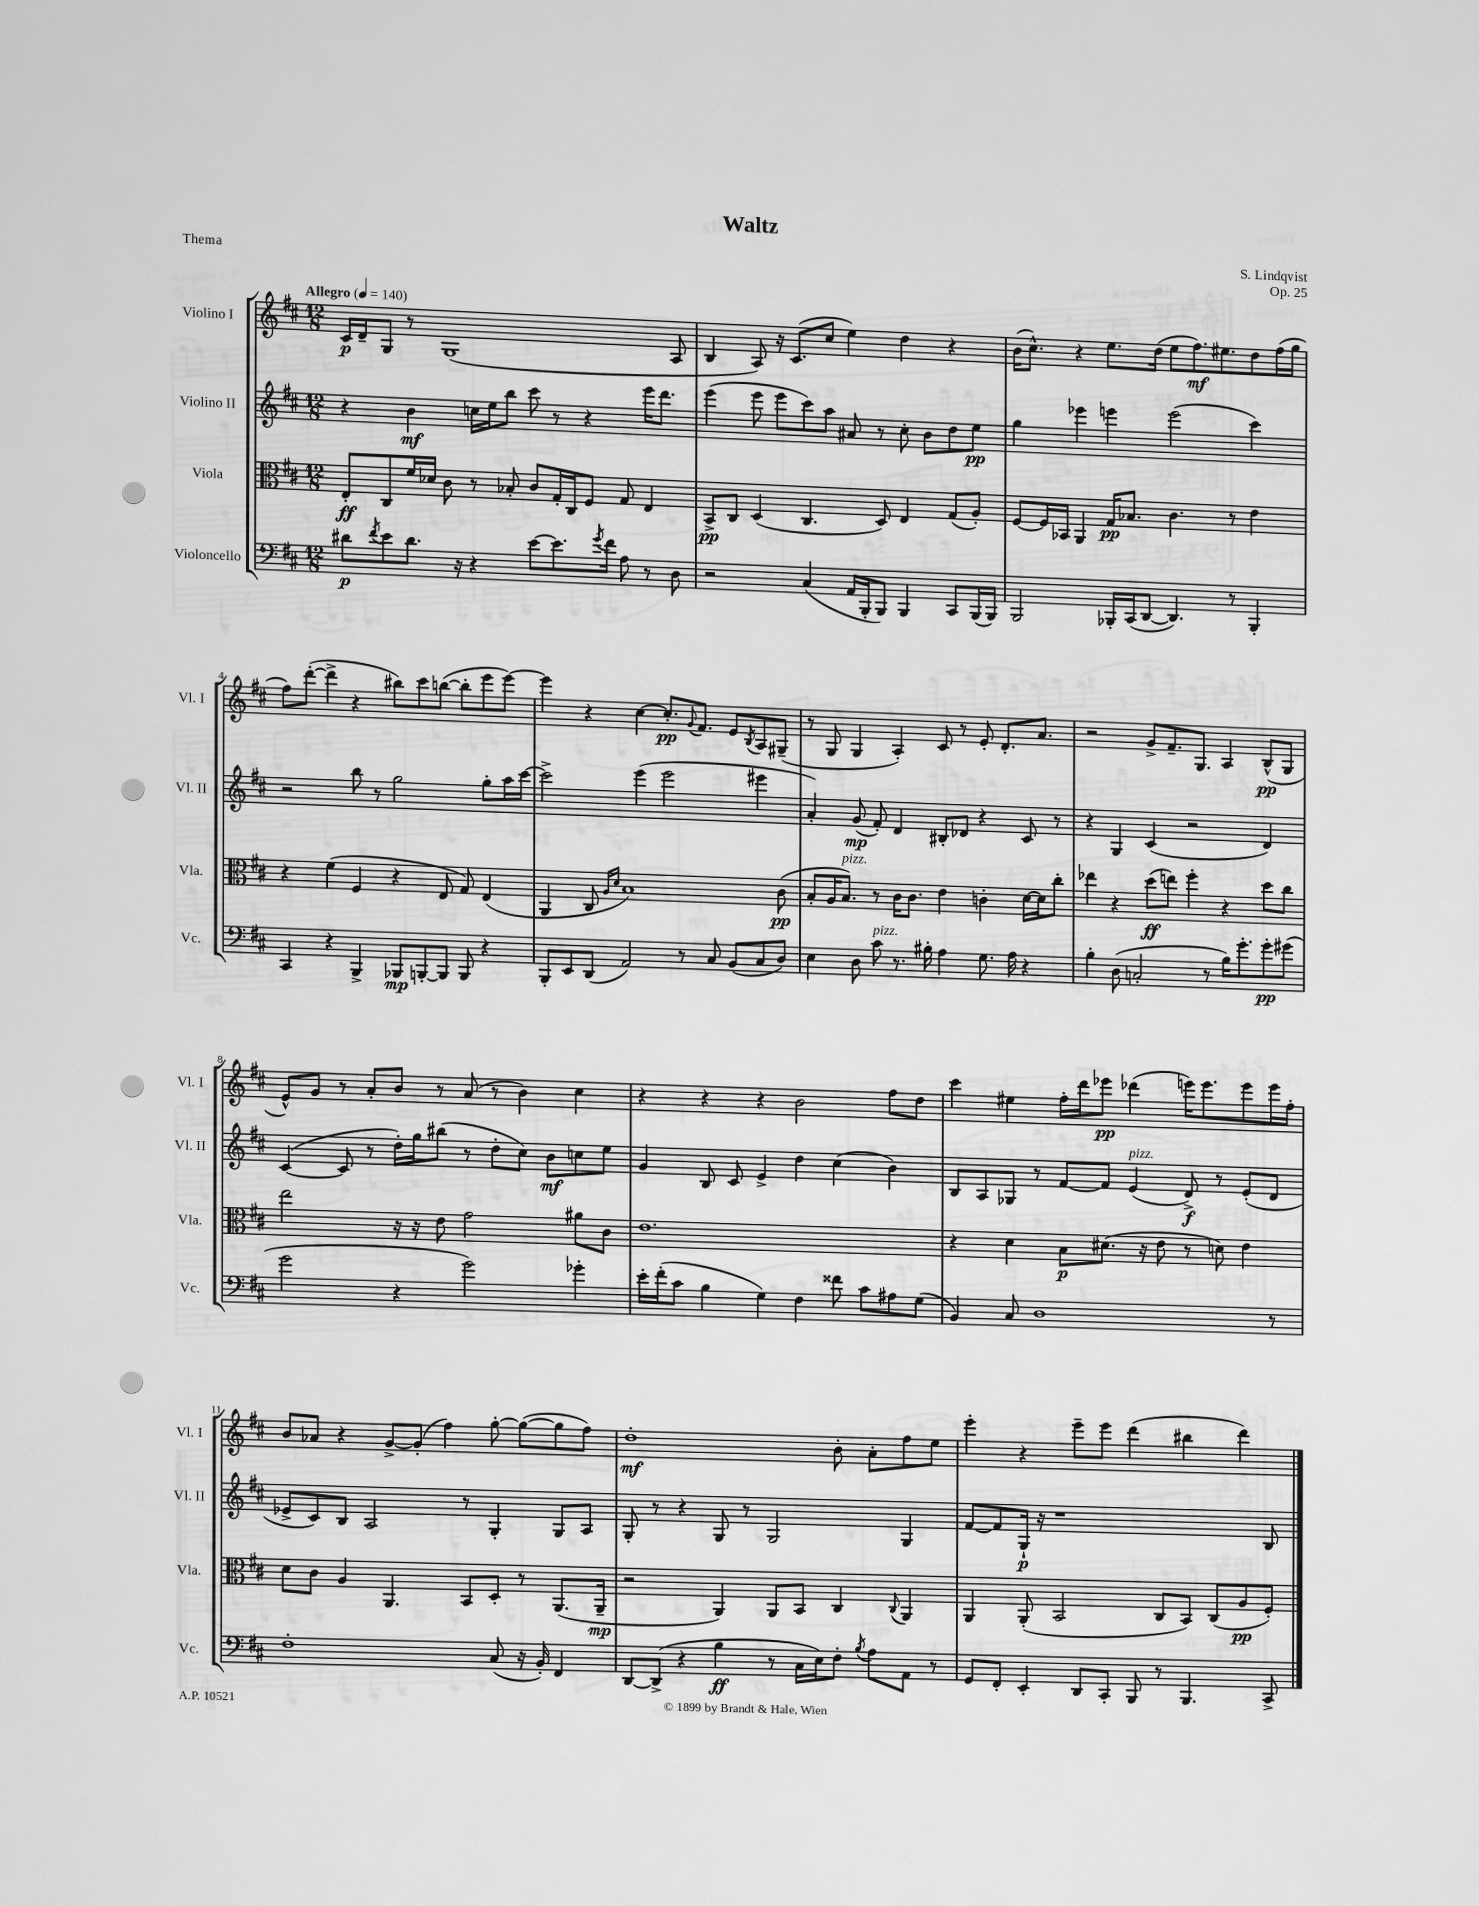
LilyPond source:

\header { title = "Waltz" composer = "S. Lindqvist" opus = "Op. 25" piece = "Thema" }
<<
\new StaffGroup <<
\new Staff = "s0" \with { instrumentName = "Violino I" shortInstrumentName = "Vl. I" } {
    \clef treble \key d \major \numericTimeSignature \time 12/8 \tempo "Allegro" 4 = 140
    cis'16\p d'16-- g8 r8 g1( a8 |
    b4 a8) r16 cis'8.( cis''8 e''4) d''4 r4 |
    b'16( cis''8.-^) r4 e''8. d''16( e''8 fis''8.\mf) eis''8. d''8 fis''16( g''16 |
    fis''8) d'''8~-.( d'''4-> r4 bis''8) cis'''8 b''8~( b''8-. e'''8 e'''8~) |
    e'''4 r4 cis''4~ cis''8.-.\pp \appoggiatura { g'8 } fis'8. e'8 \acciaccatura { b8 } a8 gis8--( |
    r8 g8 g4 a4-.) cis'8 r8 e'8-. d'8.-. a'8. |
    r2 g'8-> fis'8.-- g8. a4 b8-^\pp( g8 |
    e'8-^) g'8 r8 a'8-. b'8 r8 a'8( r8 b'4) cis''4 |
    r4 r4 r4 b'2 fis''8 d''8 |
    cis'''4 eis''4 fis''16-. d'''16 ees'''8\pp des'''4( e'''16) e'''8. e'''8 e'''16 fis''16-. |
    b'8 aes'8 r4 g'8~-> g'8-.( fis''4) g''8~-. g''8~( g''8 fis''8) |
    d''1-.\mf b'8-. a'8-. fis''8 e''8 |
    e'''4-. r4 e'''8-- e'''8 d'''4( bis''4 d'''4) \bar "|." |
}
\new Staff = "s1" \with { instrumentName = "Violino II" shortInstrumentName = "Vl. II" } {
    \clef treble \key d \major \numericTimeSignature \time 12/8
    r4 b'4\mf c''16 e''16 b''8 cis'''8 r8 r4 e'''16 d'''8. |
    e'''4( e'''8 e'''8 cis'''8) a''8 ais'8 r8 cis''8-. b'8 d''8 e''8\pp |
    g''4 ees'''4 e'''4 e'''2( cis'''4) |
    r2 b''8 r8 g''2 g''8-. a''16 cis'''16~ |
    cis'''2-> e'''4( e'''2 eis'''4 |
    a'4-.) g'8\mp( fis'8-.) d'4 bis8-. des'8 r4 cis'8 r8 |
    r4 g4 cis'4( r2 d'4) |
    cis'4~( cis'8 r8 d''16-.) g''16 bis''8( r8 d''8-. cis''8) b'8\mf c''8 e''8 |
    g'4 b8 cis'8 e'4-> d''4 cis''4( b'4) |
    b8 a8 ges8 r8 fis'8~ fis'8 e'4^\markup { \italic "pizz." }( d'8->\f) r8 e'8-.( d'8 |
    ees'8-> cis'8) b8 a2 r8 g4-. g8 a8 |
    g8-. r8 r4 g8 r8 g2 g4 |
    fis'8~ fis'8 g16-!\p r16 r1 b8 \bar "|." |
}
\new Staff = "s2" \with { instrumentName = "Viola" shortInstrumentName = "Vla." } {
    \clef alto \key d \major \numericTimeSignature \time 12/8
    e8-.\ff cis8 fis'16 des'16 cis'8 r8 bes8-. cis'8 g16-. cis16 fis8 g8 e4 |
    b,8->\pp cis8 d4( cis4. d8) e4 g8( a8-.) |
    fis8~ fis16 bes,16 a,4 g16\pp bes8. cis'4. r8 e'4 |
    r4 fis'4( fis4 r4 e8 g8) e4( |
    a,4 cis8 \grace { a16 d'16 } b1) cis'8\pp( |
    b8-. a16 b8.^\markup { \italic "pizz." }) r8 cis'16 cis'8. e'4 c'4-. d'16~ d'16 cis''8-. |
    ees''4 r4 d''8\ff( e''8) fis''4-. r4 d''8 cis''8 |
    e''2 r16 r16 e'8 g'2 ais'8 cis'8 |
    e'1. |
    r4 d'4 b8\p dis'8.( r16 e'8 r8 d'8) e'4 |
    d'8 cis'8 a4 a,4. b,8 d8-. r8 a,8.( a,16--\mp |
    r2 a,4) a,8 b,8 cis4 \appoggiatura { cis8 } a,4 |
    a,4 a,8-.( b,2 cis8 b,8) cis8( a8\pp fis8-.) \bar "|." |
}
\new Staff = "s3" \with { instrumentName = "Violoncello" shortInstrumentName = "Vc." } {
    \clef bass \key d \major \numericTimeSignature \time 12/8
    dis'8\p \acciaccatura { fis'8 } e'8 dis'8. r16 r4 e'8~ e'8. \acciaccatura { g'8 } fis'16 a8 r8 d8 |
    r2 cis4( a,16 b,,16-. b,,8) b,,4 cis,8 b,,16( b,,16) |
    b,,2 bes,,16-. cis,16( d,8~ d,4.) r8 bes,,4-. |
    cis,4 r4 b,,4-> bes,,8\mp b,,8~-. b,,8 b,,8 r4 |
    b,,8-. e,8 d,8( a,2) r8 cis8 b,8( cis8 d8) |
    e4 d8 cis'8^\markup { \italic "pizz." } r8. bis16-. a4 g8. a16 r4 |
    b4-. d8( c2-. r8 b16) g'8.-. g'8-.\pp gis'8( |
    g'2 r4 g'2) ges'4-. |
    e'16-. fis'16-.( cis'8 b4 g4) fis4 fisis'8 cis'8 ais8 g8( |
    b,4) cis8 d1 r8 |
    fis1-. cis8( r16 b,16-.) fis,4 |
    d,8~ d,8->( r4 b4\ff r8 cis16 e16) fis8-. \acciaccatura { b8 } a8 a,8 r8 |
    g,8 fis,8-. e,4-. d,8 cis,8-. b,,8 r8 b,,4. cis,8-> \bar "|." |
}
>>
>>
